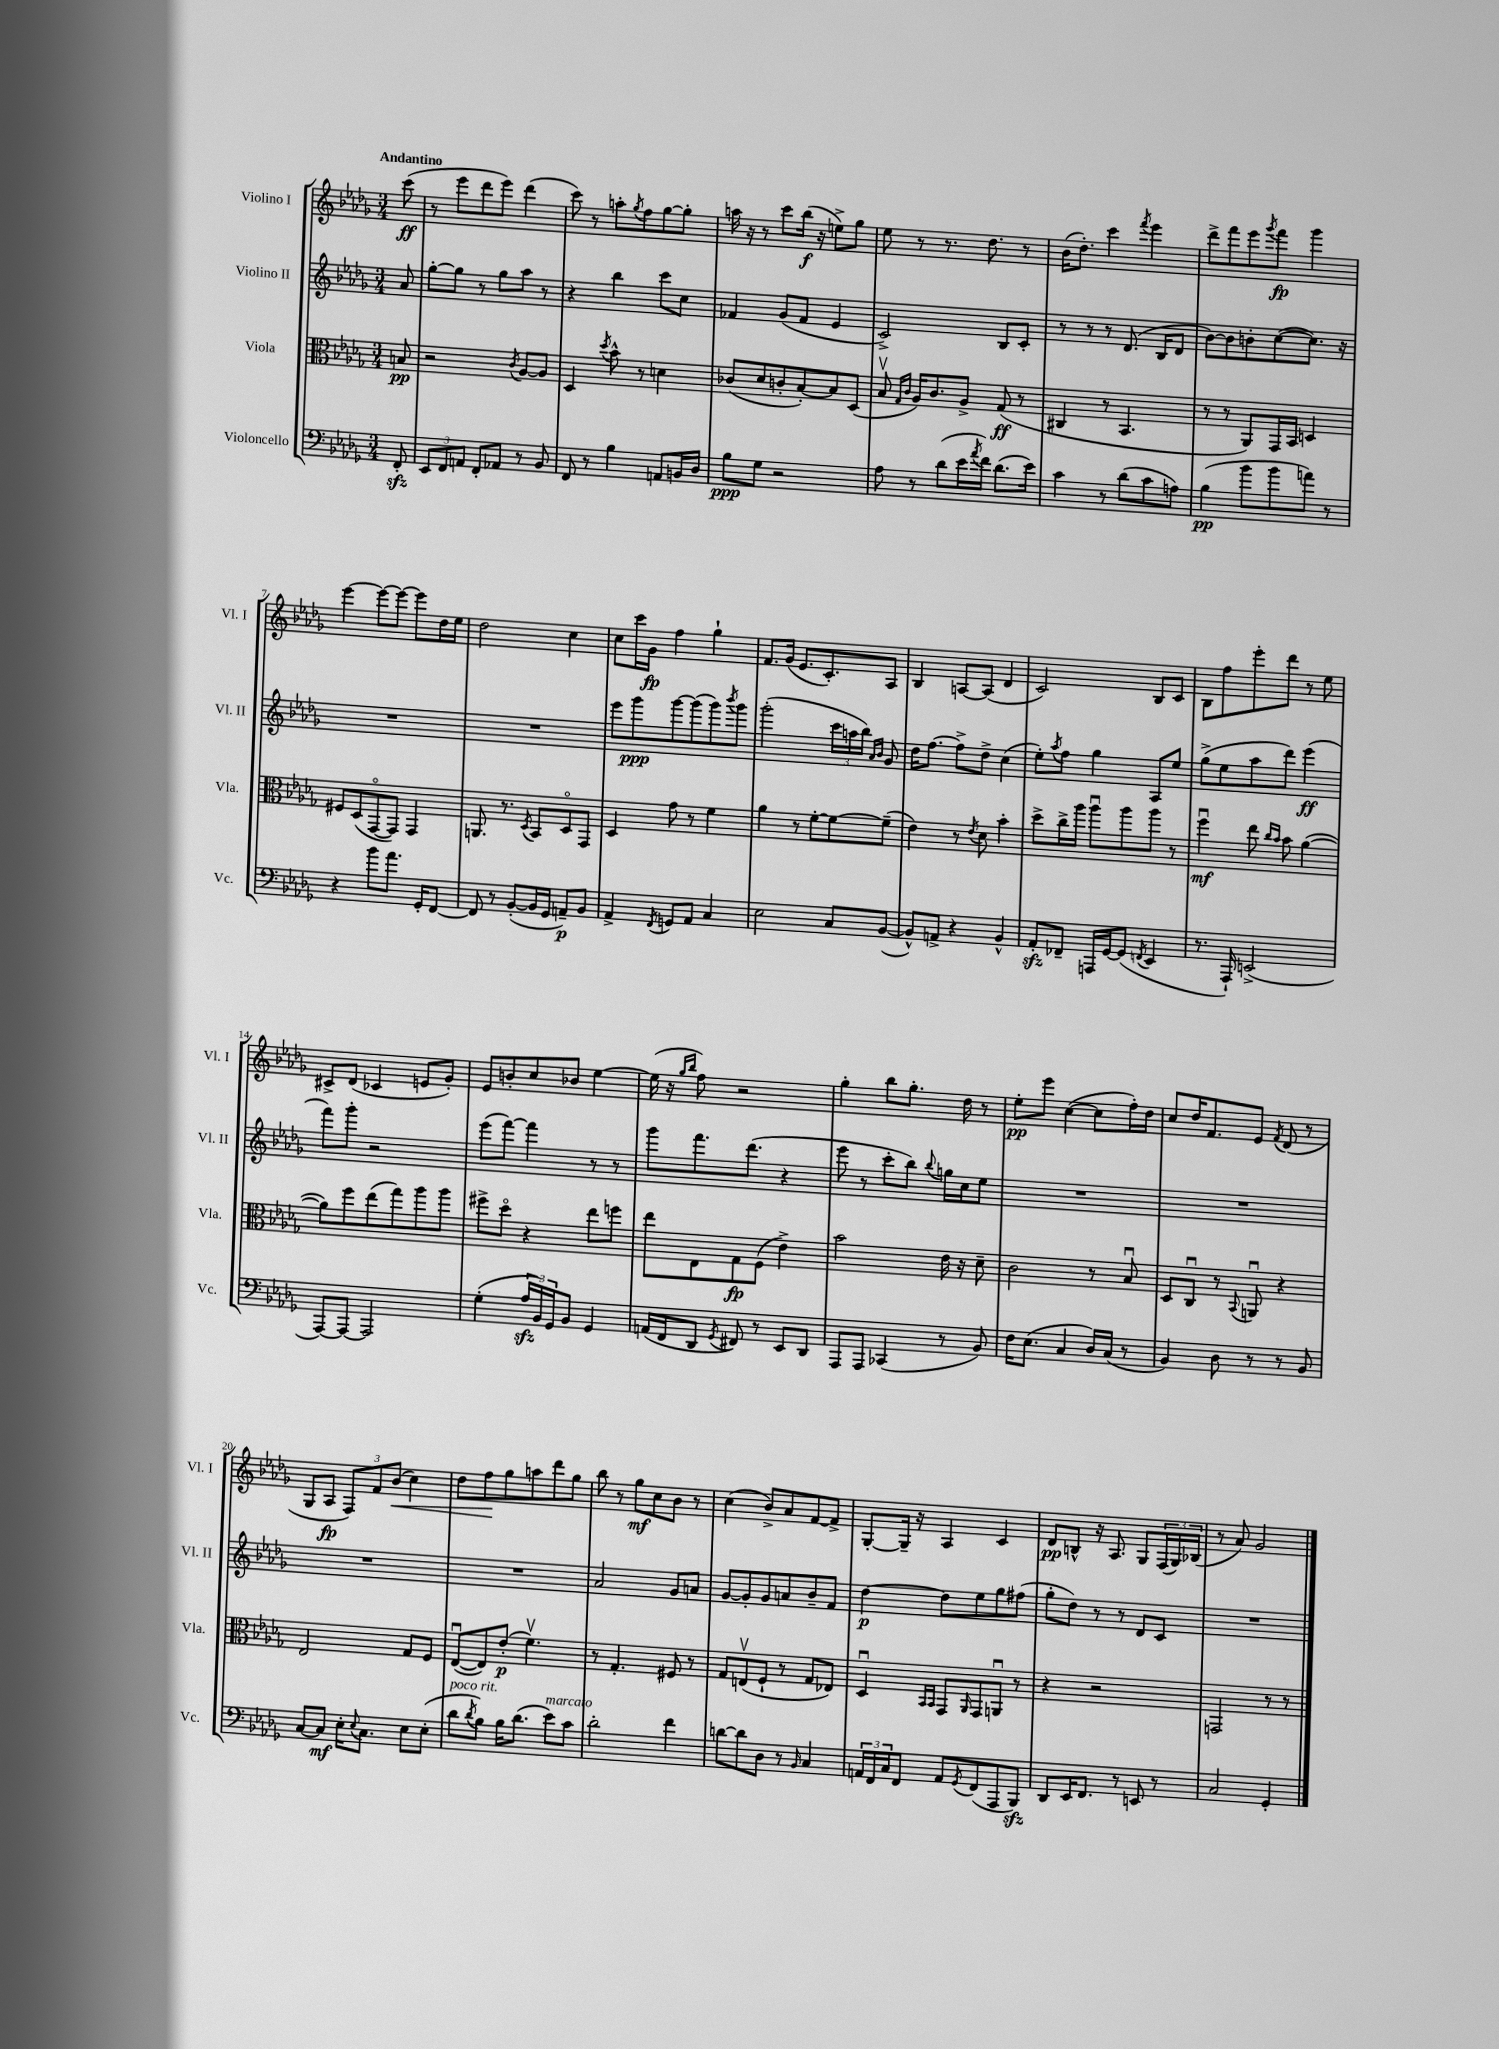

**kern	**dynam	**kern	**dynam	**kern	**dynam	**kern	**dynam
*part4	*part4	*part3	*part3	*part2	*part2	*part1	*part1
*staff4	*staff4	*staff3	*staff3	*staff2	*staff2	*staff1	*staff1
*I"Violoncello	*	*I"Viola	*	*I"Violino II	*	*I"Violino I	*
*I'Vc.	*	*I'Vla.	*	*I'Vl. II	*	*I'Vl. I	*
*clefF4	*	*clefC3	*	*clefG2	*	*clefG2	*
*k[b-e-a-d-g-]	*	*k[b-e-a-d-g-]	*	*k[b-e-a-d-g-]	*	*k[b-e-a-d-g-]	*
*M3/4	*	*M3/4	*	*M3/4	*	*M3/4	*
=	=	=	=	=	=	=	=
!	!	!	!	!	!	!LO:TX:a:B:t=Andantino	!
8FFzz'/	.	8Bn/	pp	8a-/	.	(8ccc\	ff
=1	=1	=1	=1	=1	=1	=1	=1
12EE-/L	.	2r	.	[8gg-'\L	.	8r	.
12FF/	.	.	.	.	.	.	.
.	.	.	.	8gg-\J]	.	8eee-\L	.
12AAn/J	.	.	.	.	.	.	.
8FF'/L	.	.	.	8r	.	8ddd-\	.
8AA-X/J	.	.	.	8gg-\L	.	8eee-\J)	.
.	.	8qc/	.	.	.	.	.
8r	.	[8A-/L	.	8aa-\J	.	(4ddd-\	.
8BB-/	.	8A-/J]	.	8r	.	.	.
=2	=2	=2	=2	=2	=2	=2	=2
8FF/	.	4D-/	.	4r	.	8ccc\)	.
8r	.	.	.	.	.	8r	.
.	.	8qdd-/	.	.	.	.	.
4B-\	.	8b-^^\	.	4bb-\	.	8aan'\L	.
.	.	.	.	.	.	8qgg-/	.
.	.	8r	.	.	.	8ff\	.
8AAn/L	.	4dn\	.	8ccc\L	.	[8gg-\	.
16BBn/L	.	.	.	8cc\J	.	8gg-'\J]	.
16D-/JJ	.	.	.	.	.	.	.
=3	=3	=3	=3	=3	=3	=3	=3
8B-\L	ppp	(8c-X/L	.	4f-X/	.	16aan\	.
.	.	.	.	.	.	16r	.
8G-\J	.	8d-/	.	.	.	8r	.
2r	.	8cn'/	.	(8g-/L	.	8ccc\L	.
.	.	[8B-'/)	.	8f-/J	.	(16bb-\Jk	f
.	.	.	.	.	.	16r	.
.	.	8B-/]	.	4e-/	.	8een^\L)	.
.	.	(8D-/J	.	.	.	8gg-\J	.
=4	=4	=4	=4	=4	=4	=4	=4
8A-\	.	8B-v/	.	2c^/)	.	8ee-\	.
.	.	16qqG-/LL	.	.	.	.	.
.	.	16qqc/JJ	.	.	.	.	.
8r	.	16A-/KL)	.	.	.	8r	.
.	.	8.c/	.	.	.	.	.
(8d-\L	.	.	.	.	.	8.r	.
16e-\L	.	8A-^/J	.	.	.	.	.
8qa-/	.	.	.	.	.	.	.
16f\JJ)	.	.	.	.	.	8.dd-\	.
(8.d-\L	.	(8G-/	ff	8B-/L	.	.	.
.	.	8r	.	8c'/J	.	8r	.
16e-\Jk)	.	.	.	.	.	.	.
=5	=5	=5	=5	=5	=5	=5	=5
4c\	.	4C#X/	.	8r	.	(16b-\KL	.
.	.	.	.	.	.	8.dd-'\J)	.
.	.	.	.	8r	.	.	.
8r	.	8r	.	8r	.	4ccc\	.
(8d-\L	.	4.BB-/	.	(8.d-/	.	.	.
.	.	.	.	.	.	8qfff/	.
8c\	.	.	.	.	.	4eee-\	.
.	.	.	.	16B-/KL	.	.	.
8An\J)	.	.	.	8d-/J	.	.	.
=6	=6	=6	=6	=6	=6	=6	=6
(4B-\	pp	8r	.	[8b-\L)	.	8ddd-^\L	.
.	.	8r	.	8b-\]	.	8fff\	.
8b-\L	.	8AA-/L)	.	8bn'\	.	8eee-\	.
.	.	.	.	.	.	8qggg-/	.
8b-\	.	16GG-/L	.	([8cc\	.	8fff\J	fp
.	.	16BB-/JJ	.	.	.	.	.
8an\J)	.	4Dn/	.	8.cc\J])	.	4ggg-\	.
8r	.	.	.	.	.	.	.
.	.	.	.	16r	.	.	.
!!LO:LB:g=z
=7	=7	=7	=7	=7	=7	=7	=7
4r	.	8F#X/L	.	2.r	.	[4eee-\	.
.	.	(8D-/	.	.	.	.	.
8b-\L	.	[8GG-/	.	.	.	8eee-\L_	.
8.a-\J	.	8GG-/J])	.	.	.	8eee-\J_	.
.	.	4GG-/	.	.	.	8eee-\L]	.
16GG-'/KL	.	.	.	.	.	.	.
[8FF/J	.	.	.	.	.	16dd-\L	.
.	.	.	.	.	.	16ee-\JJ	.
=8	=8	=8	=8	=8	=8	=8	=8
8FF/]	.	8.AAn/	.	2.r	.	2dd-\	.
8r	.	.	.	.	.	.	.
.	.	8.r	.	.	.	.	.
([8BB-'/L	.	.	.	.	.	.	.
.	.	8qD-/	.	.	.	.	.
16BB-/L]	.	8BB-/L	.	.	.	.	.
16GG-/JJ	.	.	.	.	.	.	.
8AAn~/L)	p	8D-/	.	.	.	4cc\	.
8BB-/J	.	8GG-/J	.	.	.	.	.
=9	=9	=9	=9	=9	=9	=9	=9
4AA-^/	.	4D-/	.	8eee-\L	.	8cc\L	.
.	.	.	.	8ggg-\	ppp	16ccc\L	.
.	.	.	.	.	.	16g-\JJ	fp
8qFF/	.	.	.	.	.	.	.
8GGn/L	.	8g-\	.	[8ggg-\	.	4ff\	.
8AA-/J	.	8r	.	(8ggg-\]	.	.	.
4C/	.	4f\	.	8ggg-\)	.	4gg-`\	.
.	.	.	.	8qbbb-/	.	.	.
.	.	.	.	8ggg-\J	.	.	.
=10	=10	=10	=10	=10	=10	=10	=10
2E-\	.	4a-\	.	(2ggg-'\	.	8.f/L	.
.	.	.	.	.	.	(16g-/Jk	.
.	.	8r	.	.	.	8.e-/L	.
.	.	[8f'\L	.	.	.	.	.
.	.	.	.	.	.	8.c'/)	.
8C/L	.	8f\_	.	24ccc\LL	.	.	.
.	.	.	.	24aan\	.	.	.
.	.	.	.	24bb-\JJ)	.	.	.
.	.	.	.	16qqa-/LL	.	.	.
.	.	.	.	16qqb-/JJ	.	.	.
([8BB-/J	.	(8f~\J]	.	8g-/	.	8A-/J	.
=11	=11	=11	=11	=11	=11	=11	=11
8BB-^^/L])	.	4e-\)	.	16dd-\KL	.	4B-/	.
.	.	.	.	[8.ff\J	.	.	.
8AAn^/J	.	.	.	.	.	.	.
4r	.	8r	.	8ff^\L]	.	[8An/L	.
.	.	8qe-/	.	.	.	.	.
.	.	8d-\	.	8dd-^\J	.	(8A/J]	.
4BB-^^/	.	4b-'\	.	(4cc\	.	4d-/	.
=12	=12	=12	=12	=12	=12	=12	=12
8AA-zz'/L	.	8dd-^\L	.	8ee-'\L)	.	2c/)	.
.	.	.	.	8qaa-/	.	.	.
8FF-X~/J	.	16cc^\L	.	8ff\J	.	.	.
.	.	16aa-\JJ	.	.	.	.	.
16AAAn/LL	.	8aa-u\L	.	4gg-\	.	.	.
[16GG-/J	.	.	.	.	.	.	.
(8GG-/J]	.	8aa-\	.	.	.	.	.
8qFFn/	.	.	.	.	.	.	.
4EE-/	.	8aa-\J	.	8A-/L	.	8B-/L	.
.	.	8r	.	8ee-/J	.	8c/J	.
=13	=13	=13	=13	=13	=13	=13	=13
8.r	.	4ffu\	mf	(8gg-^\L	.	8B-\L	.
.	.	.	.	8ee-\	.	8ff\	.
16AAA-`/)	.	.	.	.	.	.	.
(2EEn^/	.	8ee-\	.	8aa-\	.	8eee-'\	.
.	.	16qqcc/LL	.	.	.	.	.
.	.	16qqb-/JJ	.	.	.	.	.
.	.	8b-\	.	8ddd-\J)	.	8ddd-\J	.
.	.	([4a-\	.	(4eee-\	ff	8r	.
.	.	.	.	.	.	8ee-\	.
!!LO:LB:g=z
=14	=14	=14	=14	=14	=14	=14	=14
[8AAA-/L)	.	8a-\L])	.	8fff\L)	.	8c#X^/L	.
8AAA-/J_	.	8ff\	.	8ggg-'\J	.	(8d-/J	.
2AAA-/]	.	(8ee-\	.	2r	.	4c-X/	.
.	.	8gg-\)	.	.	.	.	.
.	.	8aa-\	.	.	.	8en/L	.
.	.	8aa-\J	.	.	.	8g-'/J)	.
=15	=15	=15	=15	=15	=15	=15	=15
(4G-'\	.	8ff#X^\L	.	(8eee-\L	.	8e-/L	.
.	.	8dd-\J	.	[8fff\J)	.	8bn'/	.
24A-zz/LL	.	4r	.	4fff\]	.	8cc/	.
24BB-/)	.	.	.	.	.	.	.
24GG-/J	.	.	.	.	.	.	.
8BB-/J	.	.	.	.	.	8b-X/J	.
4GG-/	.	8ee-\L	.	8r	.	[4ee-\	.
.	.	8ffn\J	.	8r	.	.	.
=16	=16	=16	=16	=16	=16	=16	=16
(16AAn/LL	.	8ee-\L	.	8ggg-\L	.	(16ee-\]	.
16FF/J	.	.	.	.	.	16r	.
.	.	.	.	.	.	16qqgg-/LL	.
.	.	.	.	.	.	16qqbb-/JJ	.
8DD-/J	.	8E-\	.	8.fff\	.	8ff\)	.
8qGG-/	.	.	.	.	.	.	.
8FF#X/)	.	8G-\	fp	.	.	2r	.
.	.	.	.	(8.ddd-\J	.	.	.
8r	.	(8F\J	.	.	.	.	.
8EE-/L	.	4e-^\)	.	4r	.	.	.
8DD-/J	.	.	.	.	.	.	.
=17	=17	=17	=17	=17	=17	=17	=17
8AAA-/L	.	2b-\	.	8eee-\	.	4gg-'\	.
8AAA-/J	.	.	.	8r	.	.	.
(4CC-X/	.	.	.	8ccc'\L	.	8bb-\L	.
.	.	.	.	8bb-\J)	.	8.gg-'\J	.
.	.	.	.	8qqbb-/	.	.	.
8r	.	16e-\	.	16ggn\LL	.	.	.
.	.	16r	.	16cc\J	.	16dd-\	.
8BB-/)	.	8d-~\	.	8ee-\J	.	8r	.
=18	=18	=18	=18	=18	=18	=18	=18
16F\KL	.	2c\	.	2.r	.	8ee-'\L	pp
(8.E-\J	.	.	.	.	.	.	.
.	.	.	.	.	.	8eee-\J	.
4C/	.	.	.	.	.	([4cc\	.
16D-/LL)	.	8r	.	.	.	8cc\L]	.
(16C/JJ	.	.	.	.	.	.	.
8r	.	8B-u/	.	.	.	16ff'\L)	.
.	.	.	.	.	.	16dd-\JJ	.
=19	=19	=19	=19	=19	=19	=19	=19
4BB-/)	.	8D-/L	.	2.r	.	8cc/L	.
.	.	8Cu/J	.	.	.	16dd-/K	.
.	.	.	.	.	.	8.f/	.
8D-\	.	8r	.	.	.	.	.
.	.	8qqBB-/	.	.	.	.	.
8r	.	8AAnu/	.	.	.	8e-/J	.
.	.	.	.	.	.	8qf/	.
8r	.	4r	.	.	.	(8d-/	.
8BB-/	.	.	.	.	.	8r	.
!!LO:LB:g=z
=20	=20	=20	=20	=20	=20	=20	=20
[8C/L	.	2E-/	.	2.r	.	8G-/L	.
8C/J]	mf	.	.	.	.	8A-/J	fp
16E-'\KL	.	.	.	.	.	12F/L)	.
8qqE-/	.	.	.	.	.	.	.
8.C\J	.	.	.	.	.	.	.
.	.	.	.	.	.	12f/	.
!	!	!	!	!	!	!	!LO:HP:b
.	.	.	.	.	.	(12b-/J	<
8E-\L	.	8G-/L	.	.	.	4cc\)	.
(8E-'\J	.	8F/J	.	.	.	.	.
=21	=21	=21	=21	=21	=21	=21	=21
!LO:TX:a:i:t=poco rit.	!	!	!	!	!	!	!
8d-\L	.	([8E-u/L	.	2.r	.	8dd-\L	.
8qd-/	.	.	.	.	.	.	.
8B-\J)	.	8E-/])	.	.	.	8ff\	.
16B-\KL	.	(8e-'/J	p	.	.	8gg-\	[
(8.d-\J	.	.	.	.	.	.	.
.	.	4.fv\)	.	.	.	8aan\	.
!LO:TX:a:i:t=marcato	!	!	!	!	!	!	!
8e-\L)	.	.	.	.	.	8ddd-\	.
8c\J	.	.	.	.	.	8gg-\J	.
=22	=22	=22	=22	=22	=22	=22	=22
2d-'\	.	8r	.	2a-/	.	8bb-\	.
.	.	4.G-'/	.	.	.	8r	.
.	.	.	.	.	.	8gg-\L	mf
.	.	.	.	.	.	8cc\	.
4f\	.	8F#X/	.	8g-/L	.	8b-\J	.
.	.	8r	.	8an/J	.	8r	.
=23	=23	=23	=23	=23	=23	=23	=23
[8dn\L	.	8G-/L	.	[8g-/L	.	(4cc\	.
8d\]	.	(8Env/	.	8g-'/]	.	.	.
8D-\J	.	8F`/J	.	8g-/	.	8b-^/L)	.
8r	.	8r	.	8an/	.	8a-/	.
16qqBB-/	.	.	.	.	.	.	.
4C/	.	8G-/L	.	8b-~/	.	[8f/	.
.	.	8E-X/J)	.	8f/J	.	8f^/J]	.
=24	=24	=24	=24	=24	=24	=24	=24
24AAn/LL	.	4D-u/	.	[4dd-\	p	[8G-'/L	.
24FF/	.	.	.	.	.	.	.
24C/J	.	.	.	.	.	.	.
8FF/J	.	.	.	.	.	16G-~/Jk]	.
.	.	.	.	.	.	16r	.
.	.	16qqBB-/LL	.	.	.	.	.
.	.	16qqBB-/JJ	.	.	.	.	.
8AA/L	.	8GG-/L	.	8dd-\L]	.	4A-/	.
8qGG-/	.	16qqAA-/	.	.	.	.	.
(8FF/	.	8GG-/	.	8ee-\	.	.	.
8AAA-/	.	8AAnu/J	.	8gg-\	.	4c/	.
8BBB-zz/J)	.	8r	.	(8ff#X\J	.	.	.
=25	=25	=25	=25	=25	=25	=25	=25
8DD-/L	.	4r	.	8gg-'\L	.	8d-/L	pp
16EE-/K	.	.	.	8dd-\J)	.	8Bn^^/J	.
8.FF/J	.	.	.	.	.	.	.
.	.	2r	.	8r	.	16r	.
.	.	.	.	.	.	8.A-/	.
8r	.	.	.	8r	.	.	.
8EEn/	.	.	.	8d-/L	.	8G-/L	.
8r	.	.	.	8c/J	.	(24F/L	.
.	.	.	.	.	.	24G-/)	.
.	.	.	.	.	.	(24B-X/JJ	.
=26	=26	=26	=26	=26	=26	=26	=26
2C/	.	2GGn/	.	2.r	.	8r	.
.	.	.	.	.	.	8a-/)	.
.	.	.	.	.	.	2g-/	.
4GG-'/	.	8r	.	.	.	.	.
.	.	8r	.	.	.	.	.
==	==	==	==	==	==	==	==
*-	*-	*-	*-	*-	*-	*-	*-
